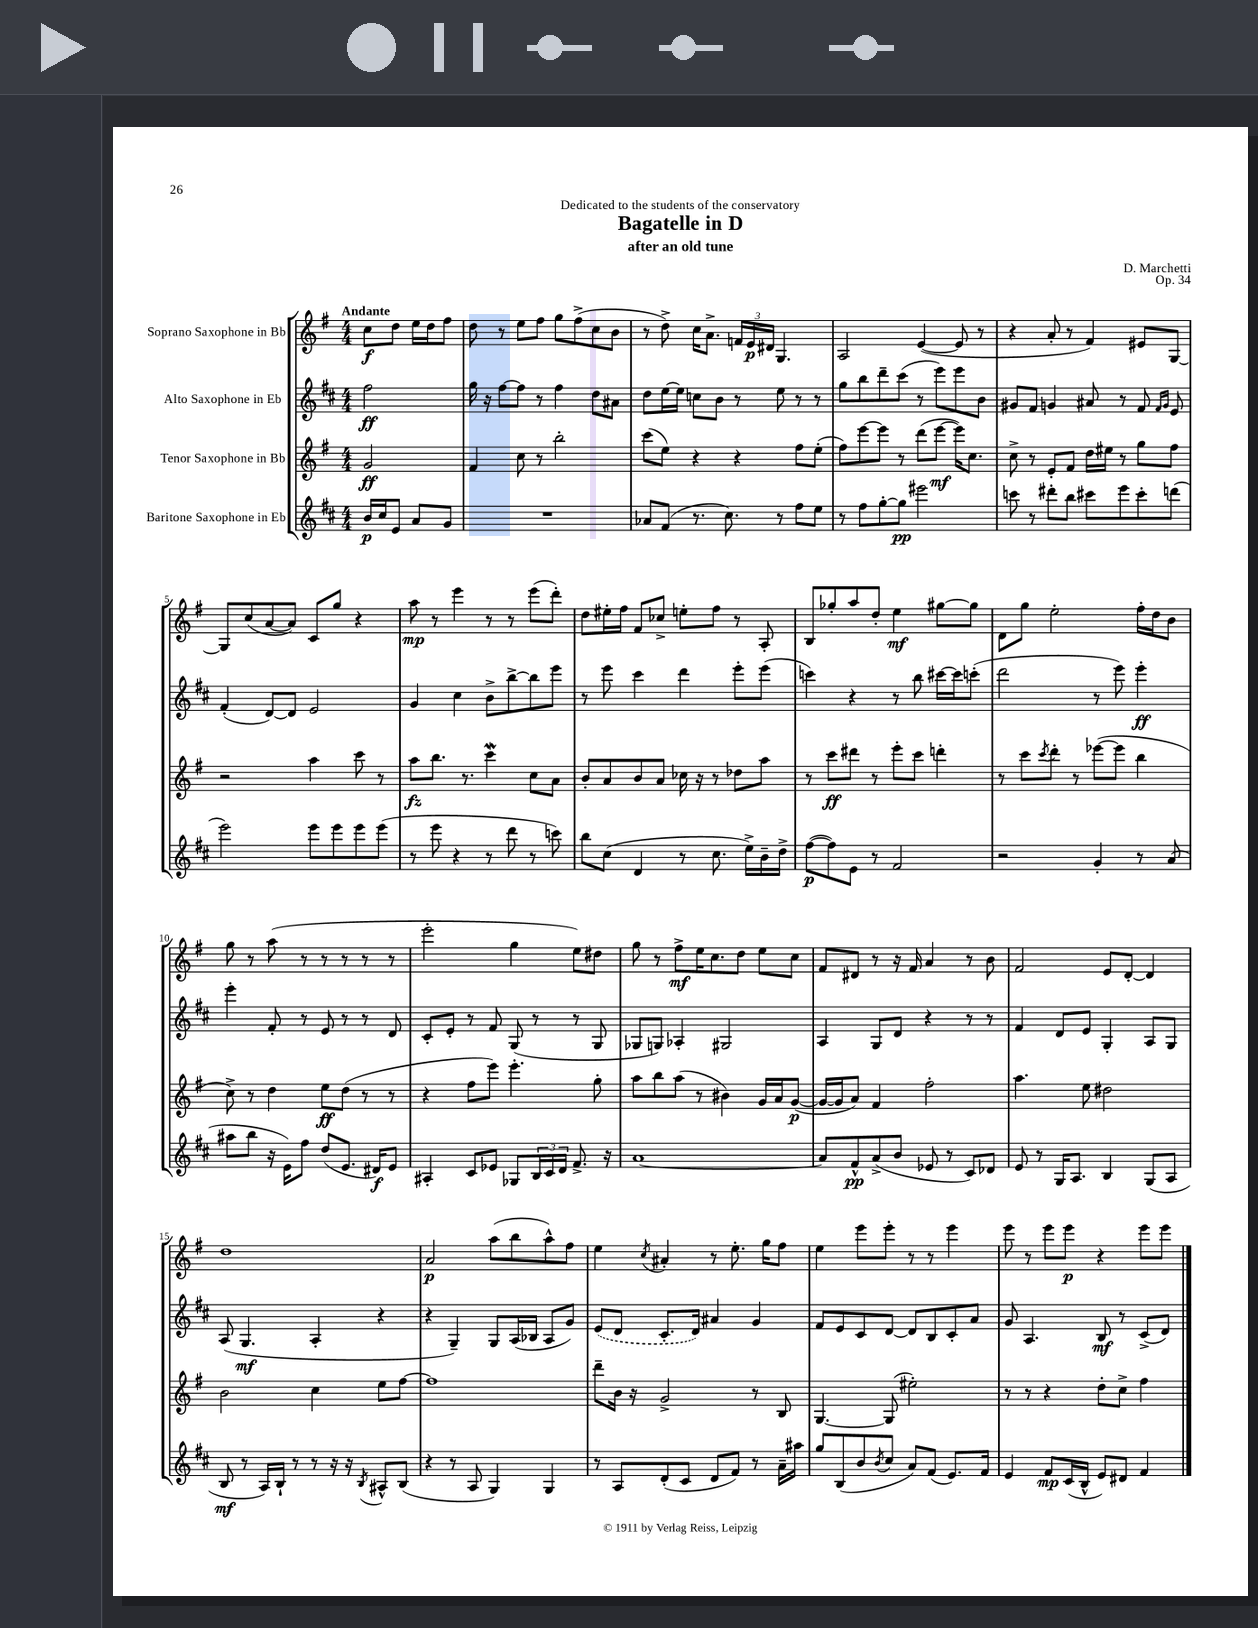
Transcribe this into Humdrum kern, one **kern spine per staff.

**kern	**dynam	**kern	**dynam	**kern	**dynam	**kern	**dynam
*part4	*part4	*part3	*part3	*part2	*part2	*part1	*part1
*staff4	*staff4	*staff3	*staff3	*staff2	*staff2	*staff1	*staff1
*I"Baritone Saxophone in Eb	*	*I"Tenor Saxophone in Bb	*	*I"Alto Saxophone in Eb	*	*I"Soprano Saxophone in Bb	*
*clefG2	*	*clefG2	*	*clefG2	*	*clefG2	*
*k[f#c#]	*	*k[f#]	*	*k[f#c#]	*	*k[f#]	*
*M4/4	*	*M4/4	*	*M4/4	*	*M4/4	*
=	=	=	=	=	=	=	=
!	!	!	!	!	!	!LO:TX:a:B:t=Andante	!
16b/LL	p	2g/	ff	2ff#\	ff	8cc\L	f
16cc#/J	.	.	.	.	.	.	.
8e/J	.	.	.	.	.	8dd\J	.
8a/L	.	.	.	.	.	16ee\LL	.
.	.	.	.	.	.	16dd\J	.
8g/J	.	.	.	.	.	8ff#\J	.
=1	=1	=1	=1	=1	=1	=1	=1
1r	.	4f#/	.	16gg\	.	8dd\	.
.	.	.	.	16r	.	.	.
.	.	.	.	[8ff#\L	.	8r	.
.	.	8cc\	.	8ff#\J]	.	8ee\L	.
.	.	8r	.	8r	.	8ff#\J	.
.	.	2bb'\	.	4ff#\	.	8gg\L	.
.	.	.	.	.	.	(8ff#^\	.
.	.	.	.	8dd\L	.	8cc\	.
.	.	.	.	8a#X\J	.	8b\J	.
=2	=2	=2	=2	=2	=2	=2	=2
8a-X/L	.	(8ccc\L	.	8dd\L	.	8r	.
(8f#/J	.	8ee\J)	.	[16ee\L	.	8dd^\)	.
.	.	.	.	16ee\JJ]	.	.	.
8.r	.	4r	.	8ccn\L	.	16cc\KL	.
.	.	.	.	.	.	8.a^\J	.
.	.	.	.	8b\J	.	.	.
8.cc#\)	.	.	.	.	.	.	.
.	.	4r	.	8r	.	24fn/LL	.
.	.	.	.	.	.	24e/	p
.	.	.	.	.	.	24d#X/JJ	.
8r	.	.	.	8ee\	.	4.G/	.
8ff#\L	.	8ff#\L	.	8r	.	.	.
8ee\J	.	(8ee'\J	.	8r	.	.	.
=3	=3	=3	=3	=3	=3	=3	=3
8r	.	8ff#\L)	.	8gg\L	.	2A/	.
8ff#\L	.	[8eee\	.	8bb\	.	.	.
[8gg'\	.	8eee\J]	.	8ddd~\	.	.	.
8gg\J]	pp	8r	.	(8ccc#\J	.	.	.
2eee#X\	.	(8ddd\L	.	8r	.	([4e/	.
.	.	[8eee\J	mf	8eee\L)	.	.	.
.	.	16eee\KL])	.	8eee\	.	8e/]	.
.	.	8.cc\J	.	.	.	.	.
.	.	.	.	8b\J	.	8r	.
=4	=4	=4	=4	=4	=4	=4	=4
8cccn\	.	8cc^\	.	8g#X/L	.	4r	.
8r	.	8r	.	8f#/J	.	.	.
8ddd#X'\L	.	8e'/L	.	4gn/	.	8a'/	.
8bb\J	.	8f#/J	.	.	.	8r	.
8ccc#X\L	.	16dd\LL	.	8a#X/	.	4f#/)	.
.	.	16ee#X\JJ	.	.	.	.	.
8eee\	.	8r	.	8r	.	.	.
8ccc#'\	.	8gg\L	.	8f#/	.	8e#X/L	.
.	.	.	.	16qqf#/LL	.	.	.
.	.	.	.	16qqg/JJ	.	.	.
(8dddn\J	.	8ff#\J	.	8e/	.	[8G/J	.
!!LO:LB:g=z
=5	=5	=5	=5	=5	=5	=5	=5
2eee\)	.	2r	.	(4f#'/	.	8G/L]	.
.	.	.	.	.	.	(8cc/	.
.	.	.	.	[8d/L)	.	[8a/	.
.	.	.	.	8d/J]	.	8a/J])	.
8eee\L	.	4aa\	.	2e/	.	8c/L	.
8eee\	.	.	.	.	.	8gg/J	.
8eee\	.	8ccc\	.	.	.	4r	.
(8eee\J	.	8r	.	.	.	.	.
=6	=6	=6	=6	=6	=6	=6	=6
8r	.	8aa\L	fz	4g/	.	8aa\	mp
8eee\	.	8.bb\J	.	.	.	8r	.
4r	.	.	.	4cc#\	.	4eee\	.
.	.	8.r	.	.	.	.	.
8r	.	4cccw\	.	8b^\L	.	8r	.
8ddd\	.	.	.	[8bb^\	.	8r	.
8r	.	8cc\L	.	8bb\]	.	(8eee\L	.
8cccn\)	.	8a\J	.	8eee\J	.	8ddd'\J)	.
=7	=7	=7	=7	=7	=7	=7	=7
8bb\L	.	8b'/L	.	8r	.	8dd\L	.
(8cc#\J	.	8a/	.	8eee\	.	16ee#X'\L	.
.	.	.	.	.	.	16ff#\JJ	.
4d/	.	8b/	.	4ccc#\	.	8f#/L	.
.	.	8a/J	.	.	.	8cc-X^/J	.
8r	.	16cc-X\	.	4ddd\	.	8een'\L	.
.	.	16r	.	.	.	.	.
8.cc#\	.	8r	.	.	.	8ff#\J	.
.	.	8dd-X\L	.	8eee'\L	.	8r	.
16ee^\LL)	.	.	.	.	.	.	.
16b~\	.	8aa\J	.	(8eee\J	.	8A'/	.
16dd^\JJ	.	.	.	.	.	.	.
=8	=8	=8	=8	=8	=8	=8	=8
([8ff#\L	p	8r	.	4cccn\)	.	8B/L	.
8ff#\])	.	8ccc\L	ff	.	.	8gg-X'/	.
8e\J	.	8ddd#X\J	.	4r	.	8aa/	.
8r	.	8r	.	.	.	8dd'/J	.
2f#/	.	8eee'\L	.	8r	.	4ee\	mf
.	.	8ccc\J	.	8bb\	.	.	.
.	.	4dddn'\	.	[16ccc#X\LL	.	[8gg#X\L	.
.	.	.	.	16ccc#\J]	.	.	.
.	.	.	.	(8cccn'\J	.	8gg#\J]	.
=9	=9	=9	=9	=9	=9	=9	=9
2r	.	8r	.	2ddd\	.	8d\L	.
.	.	8ccc\L	.	.	.	8gg\J	.
.	.	8qccc/	.	.	.	.	.
.	.	8ddd'\J	.	.	.	2ee'\	.
.	.	8r	.	.	.	.	.
4g'/	.	([8eee-X\L	.	8r	.	.	.
.	.	8eee-\J]	.	8eee\)	.	.	.
8r	.	4bb\	.	4eee'\	ff	16ff#'\LL	.
.	.	.	.	.	.	16dd\J	.
(8a/	.	.	.	.	.	8b\J	.
!!LO:LB:g=z
=10	=10	=10	=10	=10	=10	=10	=10
8aa#X\L	.	8cc^\)	.	4eee'\	.	8gg\	.
8bb\J	.	8r	.	.	.	8r	.
16r	.	4dd\	.	8f#'/	.	(8aa\	.
16e\KL)	.	.	.	.	.	.	.
8ff#\J	.	.	.	8r	.	8r	.
(8dd/L	.	8ee\L	ff	8e/	.	8r	.
8.e/J	.	(8dd\J	.	8r	.	8r	.
.	.	8r	.	8r	.	8r	.
16d#X/KL)	f	.	.	.	.	.	.
8e/J	.	8r	.	8d/	.	8r	.
=11	=11	=11	=11	=11	=11	=11	=11
4A#X'/	.	4r	.	8c#'/L	.	2eee'\	.
.	.	.	.	8e'/J	.	.	.
8c#/L	.	8ff#\L	.	8r	.	.	.
8e-X/J	.	8eee\J)	.	8f#/	.	.	.
8G-X/L	.	4.eee'\	.	(8G/	.	4gg\	.
24B/L	.	.	.	8r	.	.	.
24c#/	.	.	.	.	.	.	.
24d/JJ	.	.	.	.	.	.	.
8.f#^/	.	.	.	8r	.	8ee\L)	.
.	.	8gg'\	.	8G/	.	8dd#X\J	.
16r	.	.	.	.	.	.	.
=12	=12	=12	=12	=12	=12	=12	=12
[1a	.	8aa\L	.	8G-X/L	.	8gg\	.
.	.	8bb\	.	8Gn/J)	.	8r	.
.	.	(8aa\J	.	4A-X'/	.	8ff#^\L	mf
.	.	8r	.	.	.	16ee\K	.
.	.	.	.	.	.	8.cc\	.
.	.	4b#X\)	.	2G#X/	.	.	.
.	.	.	.	.	.	8dd\J	.
.	.	16g/LL	.	.	.	8ee\L	.
.	.	16a/J	.	.	.	.	.
.	.	([8g/J	p	.	.	8cc\J	.
=13	=13	=13	=13	=13	=13	=13	=13
8a/L]	.	16g/LL_	.	4A/	.	8f#/L	.
.	.	16g/J]	.	.	.	.	.
8f#^^/	pp	8a/J)	.	.	.	8d#X/J	.
(8a^/	.	4f#/	.	8G/L	.	8r	.
8b/J	.	.	.	8d/J	.	16r	.
.	.	.	.	.	.	16f#/	.
8e-X/	.	2ff#'\	.	4r	.	4a/	.
8r	.	.	.	.	.	.	.
8c#/L)	.	.	.	8r	.	8r	.
8d-X/J	.	.	.	8r	.	8b\	.
=14	=14	=14	=14	=14	=14	=14	=14
8e/	.	4.aa\	.	4f#/	.	2f#/	.
8r	.	.	.	.	.	.	.
16G/KL	.	.	.	8d/L	.	.	.
8.A/J	.	.	.	.	.	.	.
.	.	8ee\	.	8e/J	.	.	.
4B/	.	2dd#X\	.	4G'/	.	8e/L	.
.	.	.	.	.	.	[8d'/J	.
(8G/L	.	.	.	8A/L	.	4d/]	.
8A/J	.	.	.	8G/J	.	.	.
!!LO:LB:g=z
=15	=15	=15	=15	=15	=15	=15	=15
8B/	mf	2b\	.	(8A/	.	1dd	.
8r	.	.	.	4.G/	mf	.	.
16A/LL)	.	.	.	.	.	.	.
16B`/JJ	.	.	.	.	.	.	.
8r	.	.	.	.	.	.	.
8r	.	4cc\	.	4A'/	.	.	.
16r	.	.	.	.	.	.	.
16r	.	.	.	.	.	.	.
8qB/	.	.	.	.	.	.	.
8A#X^^/L	.	8ee\L	.	4r	.	.	.
(8B/J	.	[8ff#\J	.	.	.	.	.
=16	=16	=16	=16	=16	=16	=16	=16
4r	.	1ff#]	.	4r	.	2a/	p
8r	.	.	.	4G~/)	.	.	.
8A/	.	.	.	.	.	.	.
4G/)	.	.	.	8G/L	.	(8aa\L	.
.	.	.	.	(16A/L	.	8bb\	.
.	.	.	.	16B-X/JJ	.	.	.
4G/	.	.	.	8A/L	.	8aa^^\)	.
.	.	.	.	8g/J)	.	8ff#\J	.
=17	=17	=17	=17	=17	=17	=17	=17
8r	.	8ddd~\L	.	(8e/L	.	4ee\	.
8A/L	.	16b\Jk	.	8d/J	.	.	.
.	.	16r	.	.	.	.	.
.	.	.	.	.	.	8qcc/	.
(8d'/	.	2g^/	.	8.c#'/L	.	4a#X'/	.
8c#/J	.	.	.	.	.	.	.
.	.	.	.	16d/Jk)	.	.	.
8d/L	.	.	.	4a#X/	.	8r	.
8f#/J)	.	.	.	.	.	8.ee'\	.
8r	.	8r	.	4g/	.	.	.
.	.	.	.	.	.	16gg\KL	.
16a~\LL	.	8B/	.	.	.	8ff#\J	.
16aa#X\JJ	.	.	.	.	.	.	.
=18	=18	=18	=18	=18	=18	=18	=18
8gg/L	.	[4.G/	.	8f#/L	.	4ee\	.
(8B/	.	.	.	8e/	.	.	.
8b/	.	.	.	8c#/	.	8eee\L	.
8qb/	.	.	.	.	.	.	.
8cc#/J	.	(8G/]	.	[8d/J	.	8eee'\J	.
8a/L)	.	2ee#X'\)	.	8d/L]	.	8r	.
(8f#/J	.	.	.	8B/	.	8r	.
8.e/L)	.	.	.	8c#'/	.	4eee\	.
.	.	.	.	8a/J	.	.	.
16f#/Jk	.	.	.	.	.	.	.
=19	=19	=19	=19	=19	=19	=19	=19
4e/	.	8r	.	8g/	.	8eee\	.
.	.	8r	.	4.A/	.	8r	.
8f#/L	mp	4r	.	.	.	8eee\L	.
(16c#/L	.	.	.	.	.	8eee\J	p
16B^^/JJ	.	.	.	.	.	.	.
8e/L)	.	8dd'\L	.	8B/	mf	4r	.
8d#X/J	.	8cc^\J	.	8r	.	.	.
4f#/	.	4ff#\	.	(8c#^/L	.	8eee\L	.
.	.	.	.	8d/J)	.	8eee\J	.
==	==	==	==	==	==	==	==
*-	*-	*-	*-	*-	*-	*-	*-
